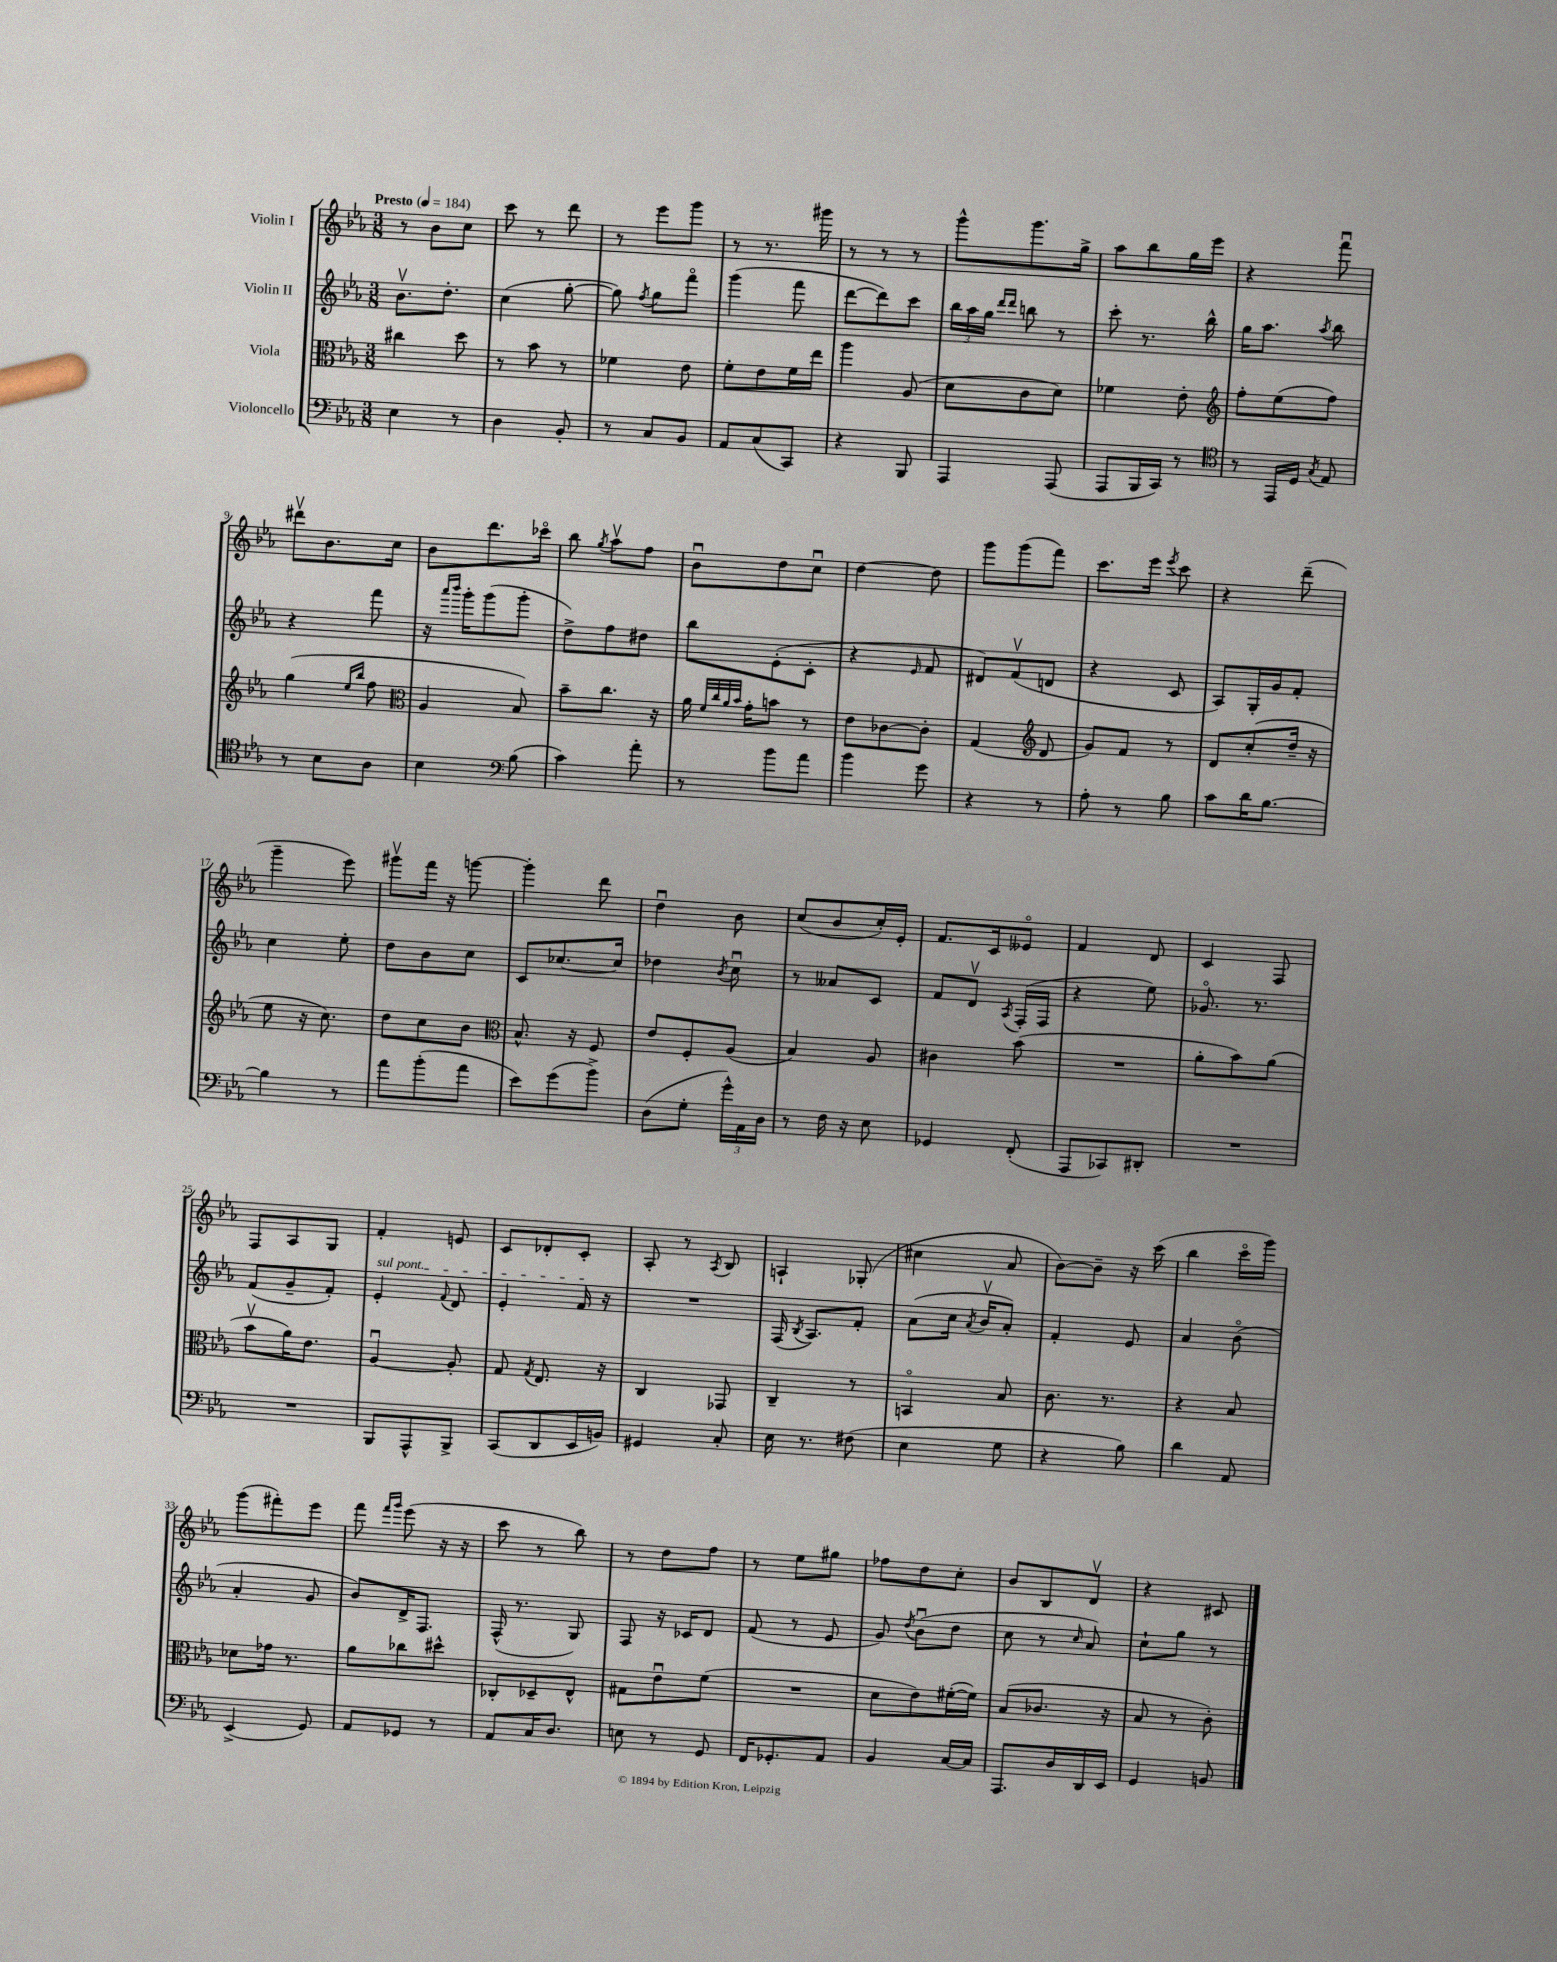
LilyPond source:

<<
\new StaffGroup <<
\new Staff = "s0" \with { instrumentName = "Violin I" } {
    \clef treble \key ees \major \numericTimeSignature \time 3/8 \tempo "Presto" 4 = 184
    \autoBeamOff r8 bes'8[ c''8] |
    c'''8 r8 d'''8 |
    r8 ees'''8[ g'''8] |
    r8 r8. gis'''16 |
    r8 r8 r8 |
    g'''8[-^ g'''8. g''16]-> |
    aes''8[ bes''8 g''16 ees'''16] |
    r4 f'''8\downbow |
    dis'''8[\upbow bes'8. c''16] |
    bes'8[ d'''8. ces'''16]\flageolet |
    bes''8 \acciaccatura { g''8 } aes''8[\upbow f''8] |
    bes'8[\downbow d''8 c''8]\downbow |
    d''4~ d''8 |
    g'''8[ g'''8( f'''8]) |
    c'''8.[ ees'''16] \acciaccatura { ees'''8 } c'''8 |
    r4 d'''8--( |
    g'''4-- ees'''8) |
    gis'''8[\upbow f'''16] r16 g'''8~ |
    g'''4-. d'''8 |
    d''4\downbow bes'8 |
    c''8[( bes'8 c''16-.) ees'16]-. |
    f'8.[ c'16 eeses'8]\flageolet |
    f'4 d'8 |
    c'4 f8 |
    f8[ aes8 g8] |
    f'4-. e'8 |
    c'8[ des'8-. c'8]-. |
    aes8-. r8 \acciaccatura { aes8 } bes8 |
    a4-! ges8-.( |
    cis''4 aes'8 |
    bes'8[~) bes'8]-- r16 c'''16( |
    bes''4 c'''16[\flageolet g'''16]) |
    g'''8[( fis'''8-.) ees'''8] |
    f'''8 \grace { f'''16[ g'''16] } ees'''8( r16 r16 |
    c'''8 r8 bes''8) |
    r8 d''8[ f''8] |
    r8 ees''8[ gis''8] |
    fes''8[ d''8 c''8]-. |
    bes'8[ bes8 d'8]\upbow |
    r4 cis'8 \bar "|." |
}
\new Staff = "s1" \with { instrumentName = "Violin II" } {
    \clef treble \key ees \major \numericTimeSignature \time 3/8
    \autoBeamOff bes'8.[\upbow d''8.]-. |
    c''4( g''8~-. |
    g''8) \acciaccatura { f''8 } g''8[ f'''8]\flageolet |
    g'''4( f'''8 |
    d'''8[~ d'''8) c'''8] |
    \tuplet 3/2 { bes''16[ aes''16 g''16] } \grace { d'''16[ d'''16] } b''8 r8 |
    c'''8-. r8. bes''16-^ |
    g''16[ aes''8.] \acciaccatura { aes''8 } bes''8 |
    r4 f'''8 |
    r16 \grace { aes'''16[ bes'''16] } g'''16[-. g'''8( g'''8]-. |
    d''8[->) f''8 dis''8] |
    bes''8[ ees'8-.( c'8]-. |
    r4 \grace { ees'16 } f'8 |
    dis'8[) f'8\upbow( d'8] |
    r4 c'8 |
    aes8[) g16-. g'16 f'8]-. |
    c''4 ees''8-. |
    d''8[ bes'8 c''8] |
    c'8[ ces''8.~ ces''16] |
    des''4 \acciaccatura { bes'8 } c''8\downbow |
    r8 aeses'8[ c'8] |
    f'8[ d'8]\upbow \acciaccatura { aes8 } f16[-.( f16] |
    r4 ees''8) |
    ges'8.\flageolet r8. |
    f'8[( g'8-- f'8]-.) |
    \once \override TextSpanner.bound-details.left.text = \markup { \italic "sul pont." } ees'4-.\startTextSpan \appoggiatura { f'8 } d'8 |
    ees'4-. f'16\stopTextSpan r16 |
    R4. |
    f16( \acciaccatura { bes8 } aes8.[) f'8]-. |
    aes'8[( c''16] \acciaccatura { aes'8 } bes'16[\upbow aes'8]-.) |
    f'4-. ees'8 |
    aes'4 bes'8\flageolet( |
    aes'4-. g'8 |
    bes'8[) d'16-> f8.] |
    f16-^( r8. g8) |
    f8 r16 ces'16[ d'8] |
    f'8( r8 ees'8 |
    g'8) \acciaccatura { d''8 } bes'8[\downbow( d''8] |
    c''8 r8 \grace { c''16 } aes'8) |
    c''8[-! g''8] r8 \bar "|." |
}
\new Staff = "s2" \with { instrumentName = "Viola" } {
    \clef alto \key ees \major \numericTimeSignature \time 3/8
    \autoBeamOff cis''4 d''8 |
    r8 bes'8 r8 |
    fes'4 ees'8 |
    f'8[-. ees'8 f'16 ees''16] |
    aes''4 aes8( |
    d'8[ c'8 d'8]) |
    fes'4 ees'8-. |
    \clef treble f''8[-. ees''8( f''8]) |
    g''4( \grace { ees''16[ bes''16] } f''8 |
    \clef alto aes4 bes8) |
    bes'8[-- c''8.] r16 |
    aes'16 \grace { f'32[ c''32 aes'32 bes'32] } g'16[-. b'8] r8 |
    ees'8[ ces'8~ ces'8]-. |
    g4( \clef treble d'8 |
    g'8[) f'8] r8 |
    d'8[ c''8-.( d''16]-- r16 |
    ees''8 r16 c''8.) |
    d''8[ c''8 bes'8] |
    \clef alto bes8.-^ r16 f8 |
    ees'8[ f8-. aes8]( |
    bes4) aes8 |
    cis'4 bes'8( |
    R4. |
    aes'8[-. bes'8) aes'8]( |
    bes'8[\upbow aes'16) ees'8.] |
    aes4~\downbow aes8-. |
    g8 \acciaccatura { g8 } ees8. r16 |
    c4 ges,8 |
    c4-- r8 |
    b,4\flageolet bes8 |
    c'8. r8. |
    r4 bes8 |
    des'8[ ges'16] r8. |
    aes'8[ ces''8 dis''8]-^ |
    ces8[-. des8-- ees8]-^ |
    gis8[ ees'8\downbow f'8]( |
    R4. |
    d'8[ ees'8) fis'16~-.( fis'16]) |
    bes8[( ces'8.] r16 |
    bes8 r8 c'8-.) \bar "|." |
}
\new Staff = "s3" \with { instrumentName = "Violoncello" } {
    \clef bass \key ees \major \numericTimeSignature \time 3/8
    \autoBeamOff ees4 r8 |
    d4 bes,8-. |
    r8 c8[ bes,8] |
    aes,8[ c8( c,8]) |
    r4 bes,,8 |
    aes,,4 aes,,8( |
    aes,,8[ bes,,16 c,16]) r8 |
    \clef tenor r8 ees,16[ d16] \acciaccatura { g8 } ees8 |
    r8 bes8[ aes8] |
    bes4 \clef bass bes8( |
    c'4) aes'8-. |
    r8 bes'8[ aes'8] |
    bes'4 g'8 |
    r4 r8 |
    aes8-. r8 bes8 |
    c'8[ d'16 bes8.]~ |
    bes4 r8 |
    aes'8[ bes'8-.( aes'8] |
    ees'8[) g'8( bes'8]->) |
    d8[( g8]-. \tuplet 3/2 { g'16[-^) aes,16 d16] } |
    r8 f16 r16 ees8 |
    ges,4 f,8-.( |
    aes,,8[ ces,8) dis,8]-. |
    R4. |
    R4. |
    bes,,8[ aes,,8-^ bes,,8]-> |
    c,8[( d,8 ees,16 b,16]) |
    gis,4 c8-. |
    ees16 r8. fis8( |
    ees4 g8 |
    r4 bes8) |
    d'4 aes,8 |
    ees,4->( g,8) |
    aes,8[ ges,8] r8 |
    aes,8[ c16 d8.] |
    e8 r8 g,8 |
    f,16[ ges,8.-. aes,8] |
    bes,4 c16[~ c16] |
    aes,,8.[ d16 d,16 ees,16] |
    g,4 b,8 \bar "|." |
}
>>
>>
